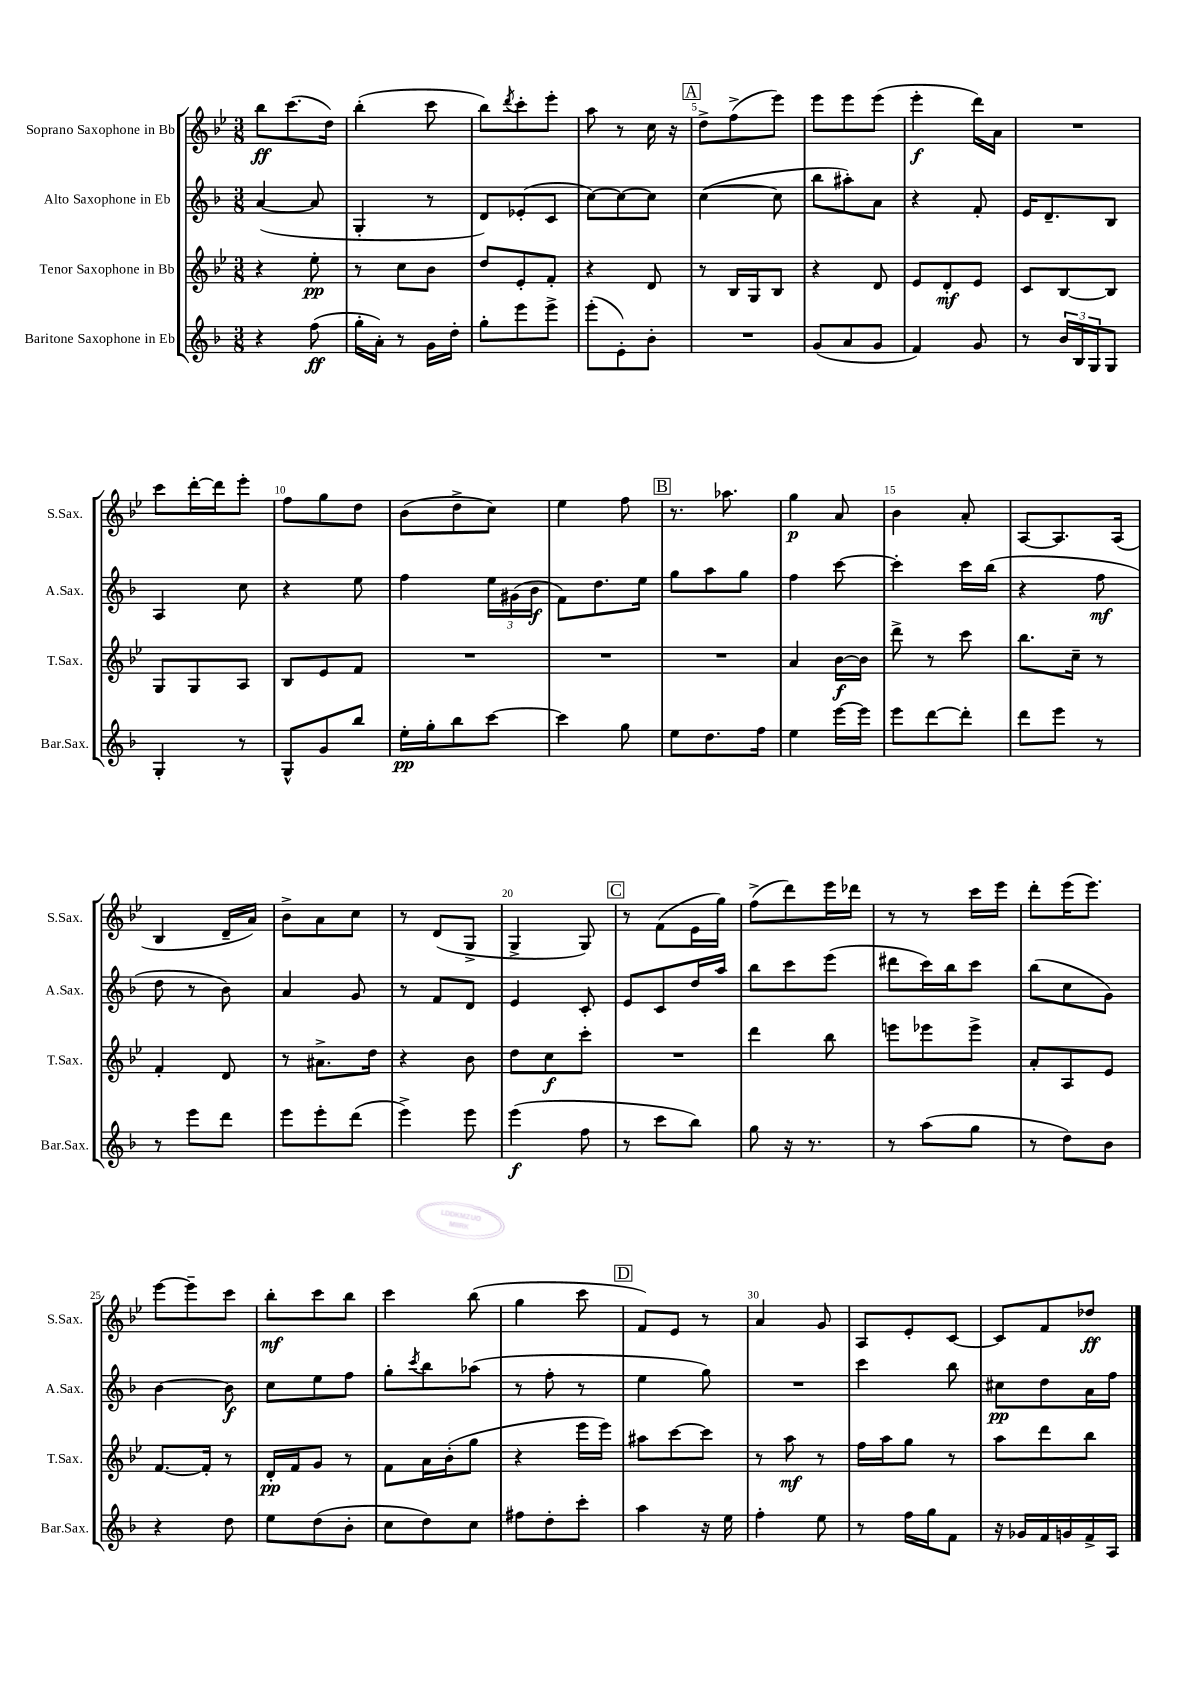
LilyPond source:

<<
\new StaffGroup <<
\new Staff = "s0" \with { instrumentName = "Soprano Saxophone in Bb" shortInstrumentName = "S.Sax." } {
    \clef treble \key bes \major \numericTimeSignature \time 3/8
    bes''8\ff c'''8.( d''16) |
    bes''4-.( c'''8 |
    bes''8) \acciaccatura { d'''8 } c'''8-. ees'''8-. |
    a''8 r8 c''16 r16 |
    \mark \markup { \box "A" } d''8-> f''8->( ees'''8) |
    ees'''8 ees'''8 ees'''8( |
    ees'''4-.\f d'''16) a'16 |
    R4. |
    c'''8 d'''16~-. d'''16 ees'''8-. |
    f''8 g''8 d''8 |
    bes'8( d''8-> c''8) |
    ees''4 f''8 |
    \mark \markup { \box "B" } r8. aes''8. |
    g''4\p a'8 |
    bes'4 a'8-. |
    a8~ a8. a16( |
    bes4 d'16-- a'16) |
    bes'8-> a'8 c''8 |
    r8 d'8( g8-> |
    g4-> g8) |
    \mark \markup { \box "C" } r8 f'8( ees'16 g''16) |
    f''8->( d'''8) ees'''16 des'''16 |
    r8 r8 c'''16 ees'''16 |
    d'''8-. ees'''16( ees'''8.) |
    ees'''8~ ees'''8-- c'''8 |
    bes''8-.\mf c'''8 bes''8 |
    c'''4 bes''8( |
    g''4 c'''8 |
    \mark \markup { \box "D" } f'8) ees'8 r8 |
    a'4 g'8 |
    a8 ees'8-. c'8~ |
    c'8 f'8 des''8\ff \bar "|." |
}
\new Staff = "s1" \with { instrumentName = "Alto Saxophone in Eb" shortInstrumentName = "A.Sax." } {
    \clef treble \key f \major \numericTimeSignature \time 3/8
    a'4~( a'8 |
    g4-. r8 |
    d'8) ees'8-.( c'8 |
    c''8~) c''8~ c''8 |
    \mark \markup { \box "A" } c''4~( c''8 |
    bes''8 ais''8-.) a'8 |
    r4 f'8-. |
    e'16 d'8.-- bes8 |
    a4 c''8 |
    r4 e''8 |
    f''4 \tuplet 3/2 { e''16 gis'16( bes'16\f } |
    f'8) d''8. e''16 |
    \mark \markup { \box "B" } g''8 a''8 g''8 |
    f''4 c'''8~ |
    c'''4-. c'''16 bes''16( |
    r4 f''8\mf |
    d''8 r8 bes'8) |
    a'4 g'8 |
    r8 f'8 d'8 |
    e'4 c'8-. |
    \mark \markup { \box "C" } e'8 c'8 d''16 a''16 |
    bes''8 c'''8 e'''8( |
    dis'''8 c'''16) bes''16 c'''8 |
    bes''8( c''8 g'8) |
    bes'4~ bes'8\f |
    c''8 e''8 f''8 |
    g''8-. \acciaccatura { c'''8 } bes''8 aes''8( |
    r8 f''8-. r8 |
    \mark \markup { \box "D" } e''4 g''8) |
    R4. |
    c'''4 bes''8 |
    cis''8\pp d''8 a'16 f''16 \bar "|." |
}
\new Staff = "s2" \with { instrumentName = "Tenor Saxophone in Bb" shortInstrumentName = "T.Sax." } {
    \clef treble \key bes \major \numericTimeSignature \time 3/8
    r4 ees''8-.\pp |
    r8 c''8 bes'8 |
    d''8 ees'8-. f'8-. |
    r4 d'8 |
    \mark \markup { \box "A" } r8 bes16 g16 bes8 |
    r4 d'8 |
    ees'8 d'8-.\mf ees'8 |
    c'8 bes8~ bes8 |
    g8 g8 a8 |
    bes8 ees'8 f'8 |
    R4. |
    R4. |
    \mark \markup { \box "B" } R4. |
    a'4 bes'16~\f bes'16 |
    d'''8-> r8 c'''8 |
    bes''8. c''16-- r8 |
    f'4-. d'8 |
    r8 ais'8.-> d''16 |
    r4 bes'8 |
    d''8 c''8\f c'''8-. |
    \mark \markup { \box "C" } R4. |
    d'''4 bes''8 |
    e'''8 ees'''8 ees'''8-> |
    a'8-. a8 ees'8 |
    f'8.~ f'16-. r8 |
    d'16-.\pp f'16 g'8 r8 |
    f'8 a'16 bes'16-.( g''8 |
    r4 ees'''16 ees'''16) |
    \mark \markup { \box "D" } ais''8 c'''8~ c'''8 |
    r8 a''8\mf r8 |
    f''16 a''16 g''8 r8 |
    a''8 d'''8 bes''8 \bar "|." |
}
\new Staff = "s3" \with { instrumentName = "Baritone Saxophone in Eb" shortInstrumentName = "Bar.Sax." } {
    \clef treble \key f \major \numericTimeSignature \time 3/8
    r4 f''8\ff( |
    g''16-. a'16-.) r8 g'16 d''16-. |
    g''8-. e'''8 e'''8-> |
    e'''8-.( e'8-.) bes'8-. |
    \mark \markup { \box "A" } R4. |
    g'8( a'8 g'8 |
    f'4) g'8 |
    r8 \tuplet 3/2 { bes'16 bes16 g16 } g8 |
    g4-. r8 |
    g8-^ g'8 bes''8 |
    e''16-.\pp g''16-. bes''8 c'''8~ |
    c'''4 g''8 |
    \mark \markup { \box "B" } e''8 d''8. f''16 |
    e''4 e'''16~ e'''16 |
    e'''8 d'''8~ d'''8-. |
    d'''8 e'''8 r8 |
    r8 e'''8 d'''8 |
    e'''8 e'''8-. d'''8( |
    e'''4->) e'''8 |
    e'''4\f( f''8 |
    \mark \markup { \box "C" } r8 c'''8 bes''8) |
    g''8 r16 r8. |
    r8 a''8( g''8 |
    r8 d''8) bes'8 |
    r4 d''8 |
    e''8 d''8( bes'8-. |
    c''8 d''8) c''8 |
    fis''8 d''8-. c'''8-. |
    \mark \markup { \box "D" } a''4 r16 e''16 |
    f''4-. e''8 |
    r8 f''16 g''16 f'8 |
    r16 ges'16 f'16 g'16 f'16-> a16 \bar "|." |
}
>>
>>
\layout { \context { \Score \override BarNumber.break-visibility = ##(#f #t #t) barNumberVisibility = #(every-nth-bar-number-visible 5) } }
